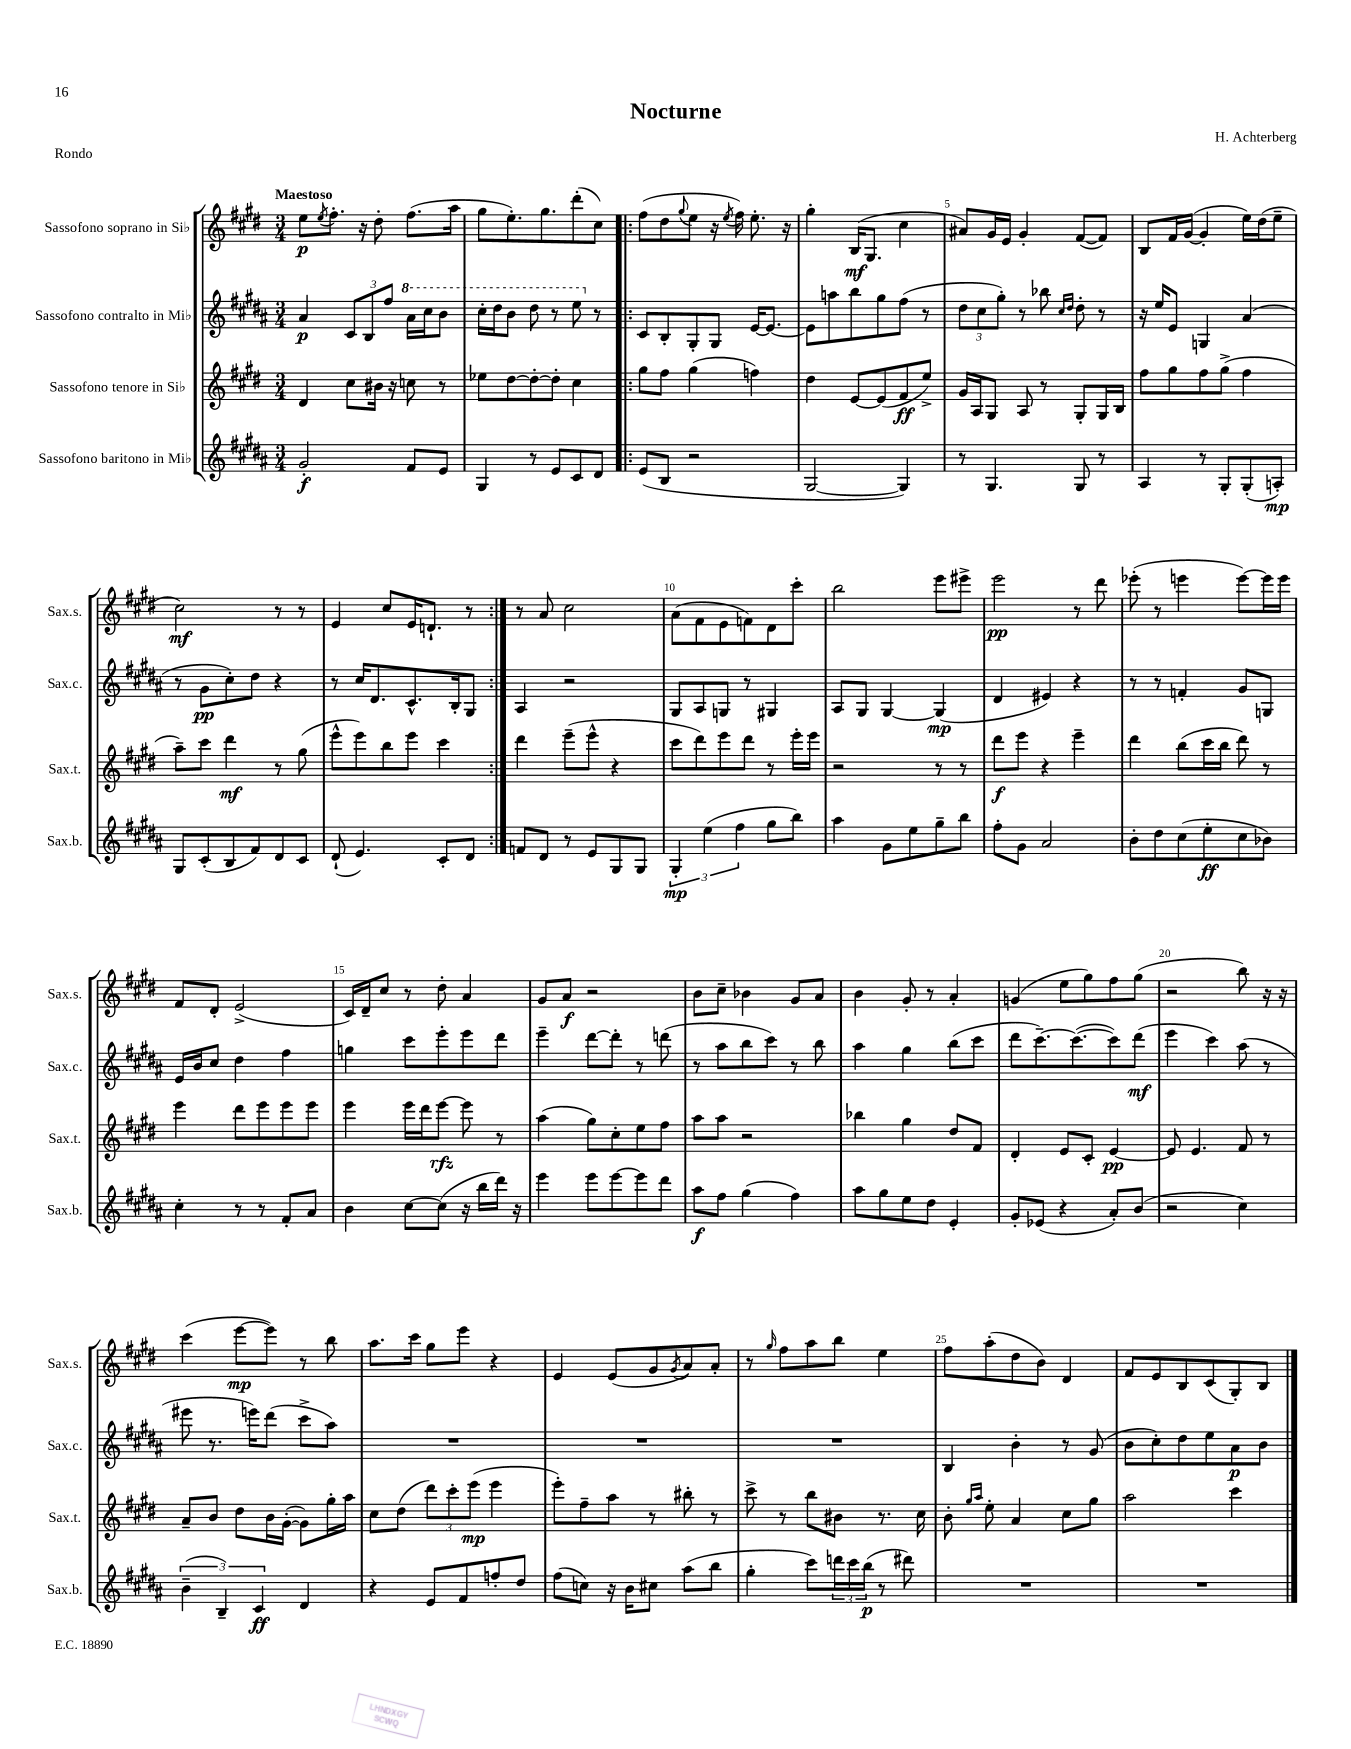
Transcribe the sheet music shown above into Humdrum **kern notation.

**kern	**kern	**kern	**kern
*staff4	*staff3	*staff2	*staff1
*clefG2	*clefG2	*clefG2	*clefG2
*k[f#c#g#d#a#]	*k[f#c#g#d#]	*k[f#c#g#d#a#]	*k[f#c#g#d#]
*M3/4	*M3/4	*M3/4	*M3/4
2g#'	4d#	4a#	8ee
.	.	.	8qee
.	.	.	8.ff#'
.	8cc#	12c#	.
.	.	.	16r
.	.	12B	.
.	16b#	.	8dd#'
.	.	12ff#	.
.	16r	.	.
8f#	8cc	16aa#	(8.ff#
.	.	16ccc#	.
8e	8r	8bb	.
.	.	.	16aa
=	=	=	=
4G#	8ee-	16ccc#'	8gg#
.	.	16ddd#	.
.	[8dd#	8bb	8.ee')
8r	8dd#'_	8ddd#	.
.	.	.	8.gg#
8e	8dd#']	8r	.
8c#	4cc#	8eee	(8ddd#'
8d#	.	8r	8cc#)
=!|:	=!|:	=!|:	=!|:
(8e	8gg#	8c#	(8ff#
8B	8ff#	8B'	8dd#
.	.	.	8qqgg#
2r	(4gg#	8G#'	8ee
.	.	8G#	16r
.	.	.	8qee
.	.	.	16ff#)
.	4ff)	[16e	8.ee'
.	.	8.e_	.
.	.	.	16r
=	=	=	=
[2G#	4dd#	8e]	4gg#'
.	.	8aa	.
.	[8e	8bb	(16B
.	.	.	8.G#
.	(8e]	8gg#	.
4G#])	8f#	(8ff#	4cc#
.	8ee^)	8r	.
=	=	=	=
8r	16g#	12dd#	8a#)
.	16A	.	.
.	.	12cc#	.
4.G#	8G#	.	16g#
.	.	12gg#')	.
.	.	.	16e
.	8A	8r	4g#'
.	8r	8bb-	.
.	.	16qqcc#	.
.	.	16qqdd#	.
8G#	8G#'	8dd#'	([8f#
8r	16G#	8r	8f#])
.	16B	.	.
=	=	=	=
4A#	8ff#	16r	8B
.	.	16ee	.
.	8gg#	8e	16f#
.	.	.	([16g#
8r	8ff#	4G	4g#']
8G#'	(8gg#^	.	.
(8G#'	4ff#	(4a#	16ee)
.	.	.	(16dd#
8A')	.	.	8ee~
=	=	=	=
8G#	8aa~)	8r	2cc#)
(8c#'	8ccc#	8g#	.
8B	4ddd#	8cc#')	.
8f#)	.	8dd#	.
8d#	8r	4r	8r
8c#	(8gg#	.	8r
=	=	=	=
(8d#`	8eee^^	8r	4e
4.e)	8eee)	16cc#	.
.	.	8.d#	.
.	8bb	.	8cc#
.	8eee	8.c#^^	16e
.	.	.	8.d`
8c#'	4ccc#	.	.
.	.	16B'	.
8d#	.	8G#	8r
=:|!	=:|!	=:|!	=:|!
8f	4ddd#	4A#	8r
8d#	.	.	8a
8r	(8eee~	2r	2cc#
8e	8eee^^	.	.
8G#	4r	.	.
8G#	.	.	.
=	=	=	=
6G#'	8ccc#	8G#	(8a
.	8ddd#)	8A#	8f#
(6ee	.	.	.
.	8eee	8G	8e
6ff#	.	.	.
.	8ddd#	8r	8f)
8gg#	8r	4G#	8d#
8bb)	16eee'	.	8ccc#'
.	16eee	.	.
=	=	=	=
4aa#	2r	8A#	2bb
.	.	8G#	.
8g#	.	[4G#	.
8ee	.	.	.
8gg#~	8r	(4G#]	8eee
8bb	8r	.	8eee#^
=	=	=	=
8ff#'	8ddd#	4d#	2eee
8g#	8eee	.	.
2a#	4r	4e#)	.
.	4eee~	4r	8r
.	.	.	8ddd#
=	=	=	=
8b'	4ddd#	8r	(8eee-'
8dd#	.	8r	8r
(8cc#	(8bb	4f'	4eee
8ee'	16ccc#	.	.
.	16bb	.	.
8cc#	8ddd#)	8g#	[8eee)
8b-)	8r	8G	16eee]
.	.	.	16eee
=	=	=	=
4cc#'	4eee	16e	8f#
.	.	16b	.
.	.	8cc#	8d#'
8r	8ddd#	4dd#	(2e^
8r	8eee	.	.
8f#'	8eee	4ff#	.
8a#	8eee	.	.
=	=	=	=
4b	4eee	4gg	16c#)
.	.	.	16d#~
.	.	.	8cc#
[8cc#	16eee	8ccc#	8r
.	16ddd#	.	.
(8cc#]	[8eee	8eee'	8dd#'
16r	8eee]	8eee	4a
16bb	.	.	.
16ddd#)	8r	8ddd#	.
16r	.	.	.
=	=	=	=
4eee	(4aa	4eee~	8g#
.	.	.	8a
8eee	8gg#)	[8ddd#	2r
[8eee	8cc#'	8ddd#']	.
8eee]	8ee	8r	.
8ddd#	8ff#	(8ddd	.
=	=	=	=
8aa#	8aa	8r	8b
8ff#	8aa	8aa#	8cc#~
(4gg#	2r	8bb	4b-
.	.	8ccc#)	.
4ff#)	.	8r	8g#
.	.	8bb	8a
=	=	=	=
8aa#	4bb-	4aa#	4b
8gg#	.	.	.
8ee	4gg#	4gg#	8g#'
8dd#	.	.	8r
4e'	8dd#	(8bb	4a'
.	8f#	8ccc#	.
=	=	=	=
8g#'	4d#'	8ddd#	(4g
(8e-	.	[8.ccc#~)	.
4r	8e	.	8ee
.	.	(8.ccc#_	.
.	8c#'	.	8gg#)
8a#')	[4e	8ccc#])	8ff#
(8b	.	(8ddd#	(8gg#
=	=	=	=
2r	8e]	4eee	2r
.	4.e	.	.
.	.	4ccc#)	.
4cc#)	8f#	(8aa#	8bb)
.	8r	8r	16r
.	.	.	16r
=	=	=	=
(6b~	8a~	8eee#	(4ccc#
.	8b	8.r	.
6B~)	.	.	.
.	8dd#	.	[8eee
.	.	16eee)	.
6c#	.	.	.
.	16b	(8ddd#	8eee])
.	([16g#'	.	.
4d#	8g#])	8ccc#^	8r
.	16gg#'	8aa#)	8bb
.	16aa	.	.
=	=	=	=
4r	8cc#	2.r	8.aa
.	(8dd#	.	.
.	.	.	16ccc#
8e	12ddd#)	.	8gg#
.	12ccc#'	.	.
8f#	.	.	8eee
.	(12eee	.	.
8ff'	4eee	.	4r
8dd#	.	.	.
=	=	=	=
(8ff#	8eee')	2.r	4e
8cc)	8ff#~	.	.
16r	8aa	.	(8e
16b	.	.	.
8cc#	8r	.	8g#
.	.	.	8qg#
(8aa#	8bb#'	.	8a)
8bb	8r	.	8a'
=	=	=	=
4gg#'	8ccc#^	2.r	8r
.	.	.	16qqgg#
.	8r	.	8ff#
8ccc#)	8bb	.	8aa
24ddd	8b#	.	8bb
24ccc#	.	.	.
(24bb	.	.	.
8r	8.r	.	4ee
8ddd#)	.	.	.
.	16cc#	.	.
=	=	=	=
2.r	8b'	4B	8ff#
.	16qqgg#	.	.
.	16qqaa	.	.
.	8ee'	.	(8aa'
.	4a	4b'	8dd#
.	.	.	8b)
.	8cc#	8r	4d#
.	8gg#	(8g#	.
=	=	=	=
2.r	2aa	8b	8f#
.	.	8cc#')	8e
.	.	8dd#	8B
.	.	8ee	(8c#
.	4ccc#	8a#	8G#')
.	.	8b	8B
==	==	==	==
*-	*-	*-	*-
